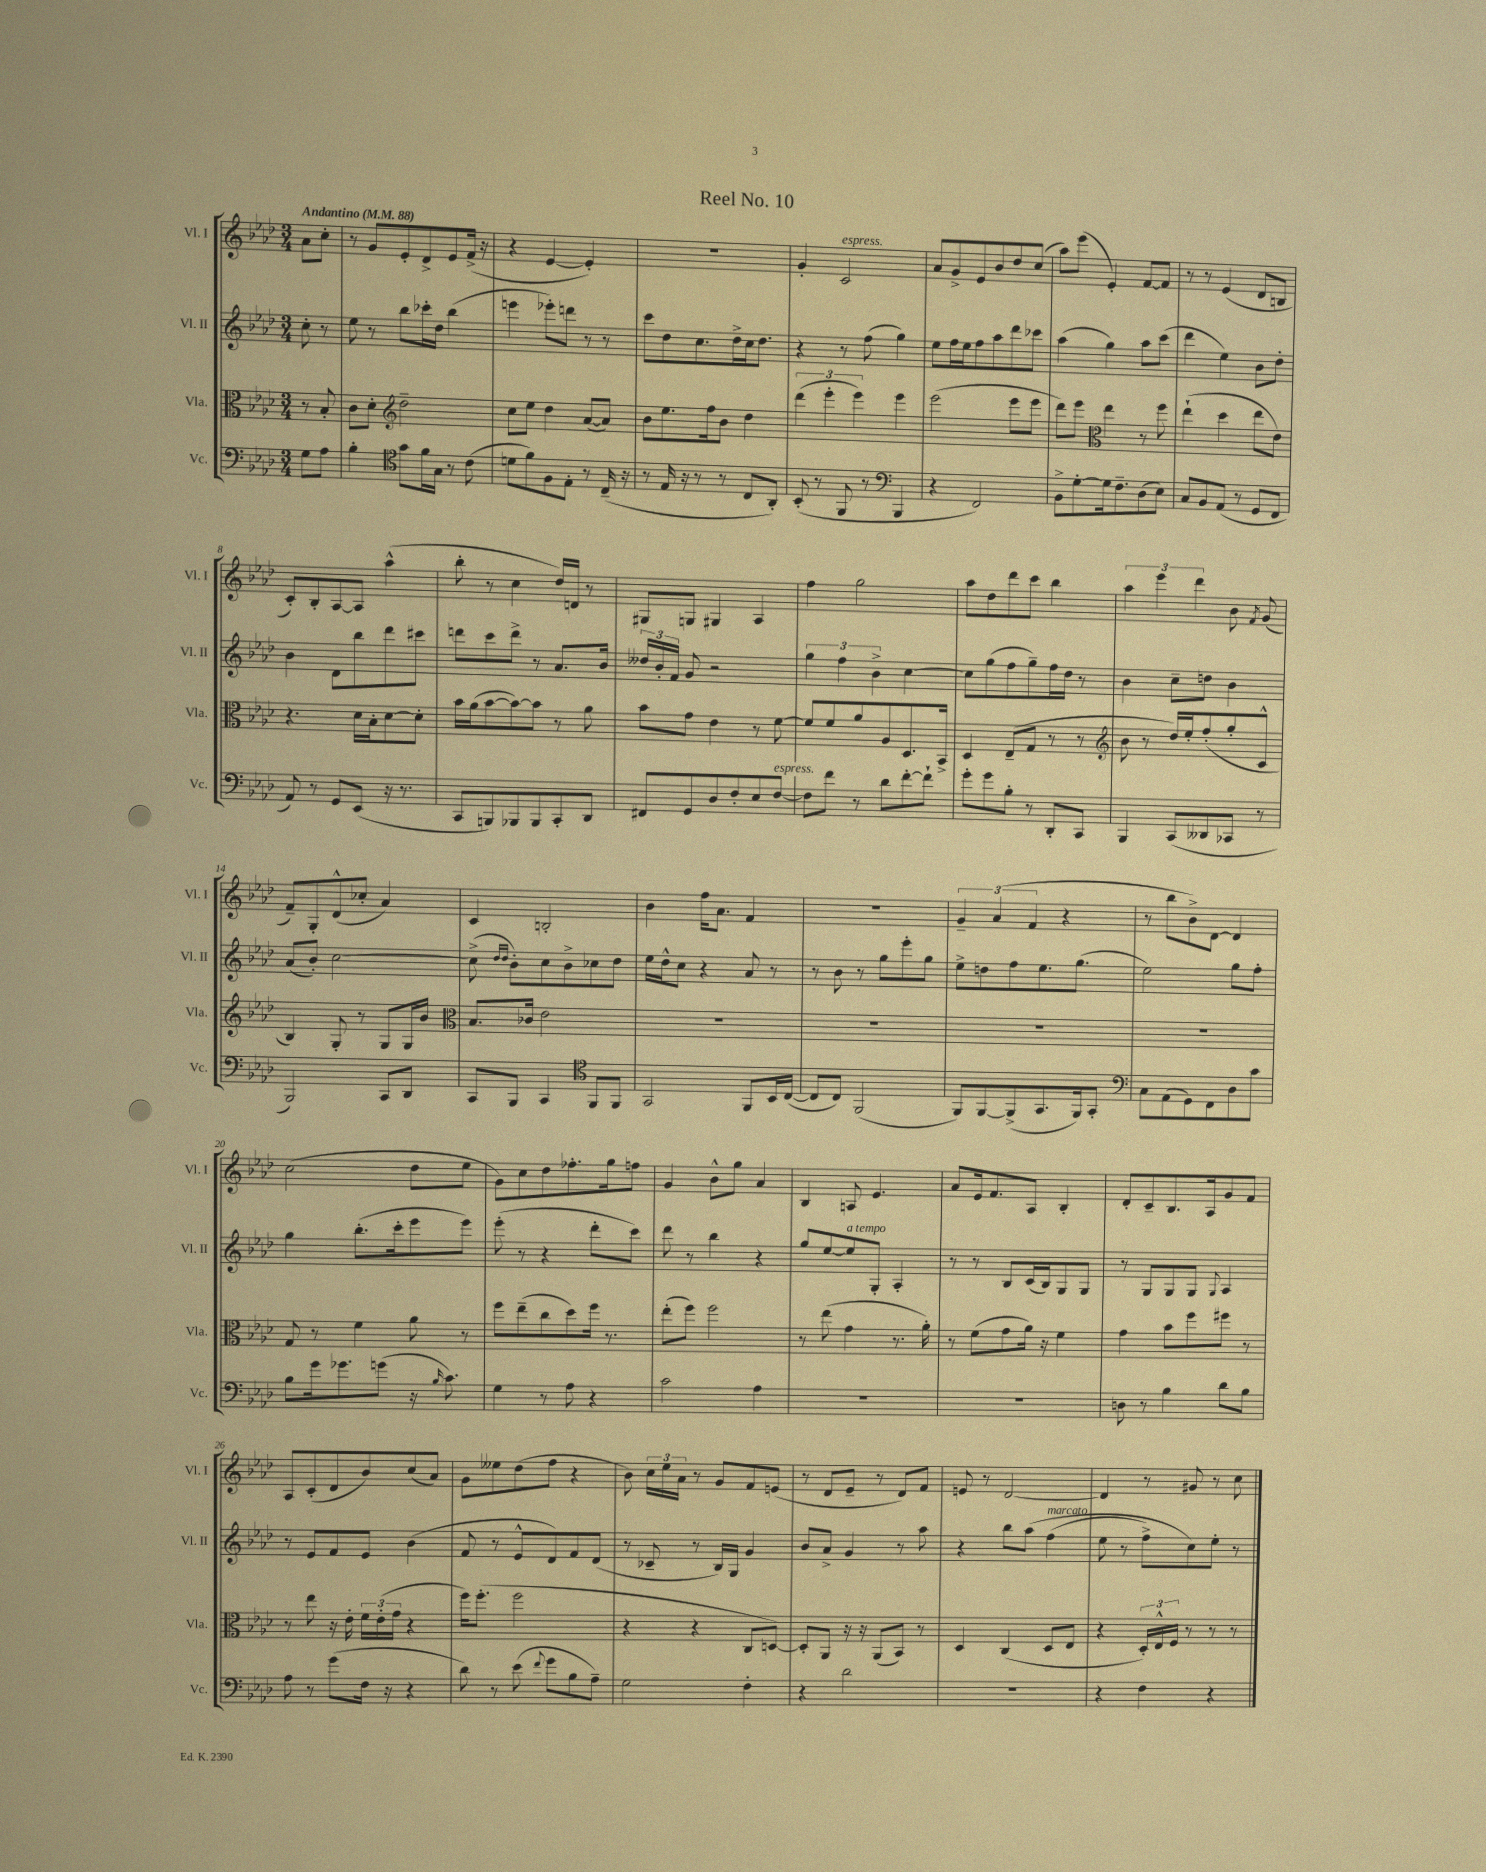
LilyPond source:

\header { title = "Reel No. 10" }
<<
\new StaffGroup <<
\new Staff = "s0" \with { instrumentName = "Vl. I" shortInstrumentName = "Vl. I" } {
    \clef treble \key aes \major \numericTimeSignature \time 3/4 \partial 4 \tempo "Andantino" 4 = 88
    \autoBeamOff aes'8[ c''8]-. |
    r8 g'8[ ees'8-. des'8-> ees'8 f'16]->( r16 |
    r4 ees'4~ ees'4-.) |
    R2. |
    g'4-. c'2^\markup { \italic "espress." } |
    aes'8[ g'8-> ees'8 bes'8 des''8 c''8]( |
    aes''8[) ees'''8]( ees'4-.) f'8[~ f'8] |
    r8 r8 ees'4( des'8[ b8] |
    c'8[-.) bes8-. aes8~ aes8] aes''4-^( |
    bes''8-. r8 c''4 des''16[) d'16] r8 |
    gis8[ g8] gis4 aes4 |
    f''4 g''2 |
    aes''8[ des''8 des'''8 c'''8] bes''4 |
    \tuplet 3/2 { aes''4 ees'''4 des'''4 } bes'8 \acciaccatura { f'8 } g'8( |
    f'8[--) g8-. des'8-^( ces''8]-. aes'4) |
    c'4 b2-. |
    bes'4 f''16[ aes'8.] f'4 |
    R2. |
    \tuplet 3/2 { g'4-- aes'4( f'4 } r4 |
    r8 bes''8[ bes'8->) des'8]~ des'4 |
    c''2( des''8[ ees''8] |
    g'8[) c''8 des''8 fes''8.-. g''16 f''8] |
    g'4 bes'8[-^ g''8] aes'4 |
    bes4 a8 ees'4. |
    aes'8[ ees'16 f'8. aes8] bes4-. |
    des'8[-. c'8-- bes8. aes16 g'8 f'8] |
    aes8[ c'8-.( des'8 bes'8) c''8( aes'8]) |
    g'8[ eeses''8 des''8( f''8] r4 |
    bes'8) \tuplet 3/2 { c''16[ ees''16 aes'16] } r8 g'8[ f'8 e'8]( |
    r8 des'8[ ees'8]-- r8 des'8[) f'8] |
    e'8 r8 des'2~ |
    des'4 r8 gis'8 r8 c''8 \bar "|." |
}
\new Staff = "s1" \with { instrumentName = "Vl. II" shortInstrumentName = "Vl. II" } {
    \clef treble \key aes \major \numericTimeSignature \time 3/4 \partial 4
    \autoBeamOff c''8-. r8 |
    ees''8 r8 bes''8[ ces'''16-. des''16] bes''4( |
    e'''4 ees'''8[-.) d'''8] r8 r8 |
    c'''8[ des''8 c''8. des''16-> c''16 des''8.] |
    r4 r8 f''8( g''4) |
    ees''8[ f''16 ees''16 f''8 aes''8 des'''8 ces'''8] |
    aes''4( g''4) aes''8[ c'''8]( |
    des'''4 ees''4) bes'8[ des''8]-. |
    bes'4 des'8[ bes''8 des'''8 cis'''8] |
    d'''8[ c'''8 d'''8]-> r8 aes'8.[ bes'16] |
    \tuplet 3/2 { deses''16[ bes'16-. f'16] } g'8 r2 |
    \tuplet 3/2 { g''4 f''4 bes'4-> } c''4~ |
    c''8[ g''8( f''8 g''8--) f''16 des''16] r8 |
    bes'4 c''8[-- d''8] bes'4 |
    aes'8[( bes'8]-.) c''2~ |
    c''8->( \grace { des''16[ des''16] } bes'8[-.) c''8 bes'8-> ces''8 des''8] |
    ees''16[ des''16-^ c''8] r4 aes'8 r8 |
    r8 bes'8 r8 g''8[ ees'''8-. g''8] |
    ees''8[-> d''8 f''8 ees''8. g''8.]( |
    ees''2) g''8[ f''8]-. |
    g''4 bes''8.[-.( c'''16-. ees'''8 ees'''8]) |
    ees'''8-.( r8 r4 des'''8[-. c'''8]) |
    des'''8 r8 bes''4 r4 |
    g''8[ ees''8~ ees''8^\markup { \italic "a tempo" } g8]-. aes4-. |
    r8 r8 bes8[ c'16( bes16) g8 g8] |
    r8 g8[ g8 g8] \appoggiatura { g8 } aes4 |
    r8 ees'8[ f'8 ees'8] bes'4( |
    f'8 r8 ees'8[-^ des'8) f'8 des'8]( |
    r8 ces'8-- r8 bes16[) g16] g'4 |
    bes'8[ aes'8]-> g'4 r8 aes''8 |
    r4 bes''8[ aes''8]\( f''4^\markup { \italic "marcato" }( |
    ees''8 r8 f''8[->) c''8\) ees''8]-. r8 \bar "|." |
}
\new Staff = "s2" \with { instrumentName = "Vla." shortInstrumentName = "Vla." } {
    \clef alto \key aes \major \numericTimeSignature \time 3/4 \partial 4
    \autoBeamOff r8 bes8-. |
    c'8[ des'8]-. \clef treble des''2-- |
    c''8[ ees''8] des''4 aes'8[~( aes'8]) |
    bes'8[ ees''8. f''16 bes'8] des''4 |
    \tuplet 3/2 { des'''4( ees'''4-. ees'''4) } ees'''4 |
    ees'''2( ees'''8[ ees'''8] |
    des'''8[) ees'''8] \clef alto ees''4 r8 f''8 |
    ees''4-!( des''4 ees''8[ ees'8]) |
    r4. des'16[ bes16-. des'8~ des'8]-. |
    bes'16[ aes'16( bes'8~ bes'8~) bes'8] r8 aes'8 |
    bes'8[ g'8] ees'4 r8 f'8~ |
    f'8[ f'8 aes'8 aes8 des8. bes,16]-> |
    des4 ees8[--( g8] r8 r8 |
    \clef treble bes'8 r8 des''16[) ees''16-. f''8-.( g''8-. c'8]-^ |
    bes4) g8-. r8 g8[ g16 bes'16] |
    \clef alto bes8.[ ces'16] ees'2 |
    R2. |
    R2. |
    R2. |
    R2. |
    g8 r8 f'4 aes'8 r8 |
    f''8[ ees''8--( c''8 des''8) f''16] r8. |
    ees''8[-.( f''8]) f''2 |
    r8 ees''8( g'4 r8. aes'16-.) |
    r8 f'8[( g'8 aes'16]) r16 f'4 |
    g'4 bes'8[ f''8 fis''8] r8 |
    r8 ees''8 r16 ees'16-. \tuplet 3/2 { f'16[ ees'16-.( g'16] } r4 |
    f''16[) f''8.]-.( f''2 |
    r4 r4 c8[ d8]~) |
    d8[-. aes,8] r16 r16 aes,8[( bes,8]) r8 |
    des4 c4( des8[ ees8] |
    r4 \tuplet 3/2 { des16[-.) ees16-^ f16] } r8 r8 r8 \bar "|." |
}
\new Staff = "s3" \with { instrumentName = "Vc." shortInstrumentName = "Vc." } {
    \clef bass \key aes \major \numericTimeSignature \time 3/4 \partial 4
    \autoBeamOff g8[ aes8] |
    bes4-. \clef tenor g'8[ f'16 g16] r8 c'8( |
    d'8[ f'8) f8 ees8]-. r8 c16--( r16 |
    r8 ees16 r16 r8 r8 c8[ aes,8]-.) |
    bes,8-.( r8 f,8 r8 \clef bass bes,,4 |
    r4 f,2) |
    bes,8[-> g8~-. g16 f8.-- des8( ees8]) |
    c8[ bes,8 aes,8]( r8 g,8[ f,8] |
    aes,8) r8 g,8[ ees,8]( r16 r8. |
    c,8[ b,,8) bes,,8 bes,,8 c,8-. des,8] |
    fis,8[ g,8 des8 f8-. ees8 f8]~^\markup { \italic "espress." } |
    f8[ f'8] r8 des'8[ f'8~-. f'8]-! |
    g'8[-. g'8 bes8]-. r8 des,8[-. c,8] |
    bes,,4 c,8[( deses,8 ces,8] r8 |
    bes,,2) c,8[ des,8] |
    c,8[ bes,,8] c,4 \clef tenor f,8[ f,8] |
    g,2 f,8[ bes,16 c16]~( |
    c8[ c8]) f,2( |
    f,8[) f,8~ f,8->( g,8. f,16) g,8]-. |
    \clef bass c8[ aes,8( g,8) f,8 des8 c'8] |
    bes8[ g'16 ges'8. g'8]( r16 \grace { bes16 } c'8.) |
    g4 r8 aes8 r4 |
    c'2 aes4 |
    R2. |
    R2. |
    d8 r8 bes4 des'8[ bes8] |
    aes8 r8 g'8[( f16] r16 r4 |
    des'8) r8 ees'8( \appoggiatura { f'8 } g'8[ bes8 aes8]--) |
    g2 f4-. |
    r4 des'2 |
    R2. |
    r4 f4 r4 \bar "|." |
}
>>
>>
